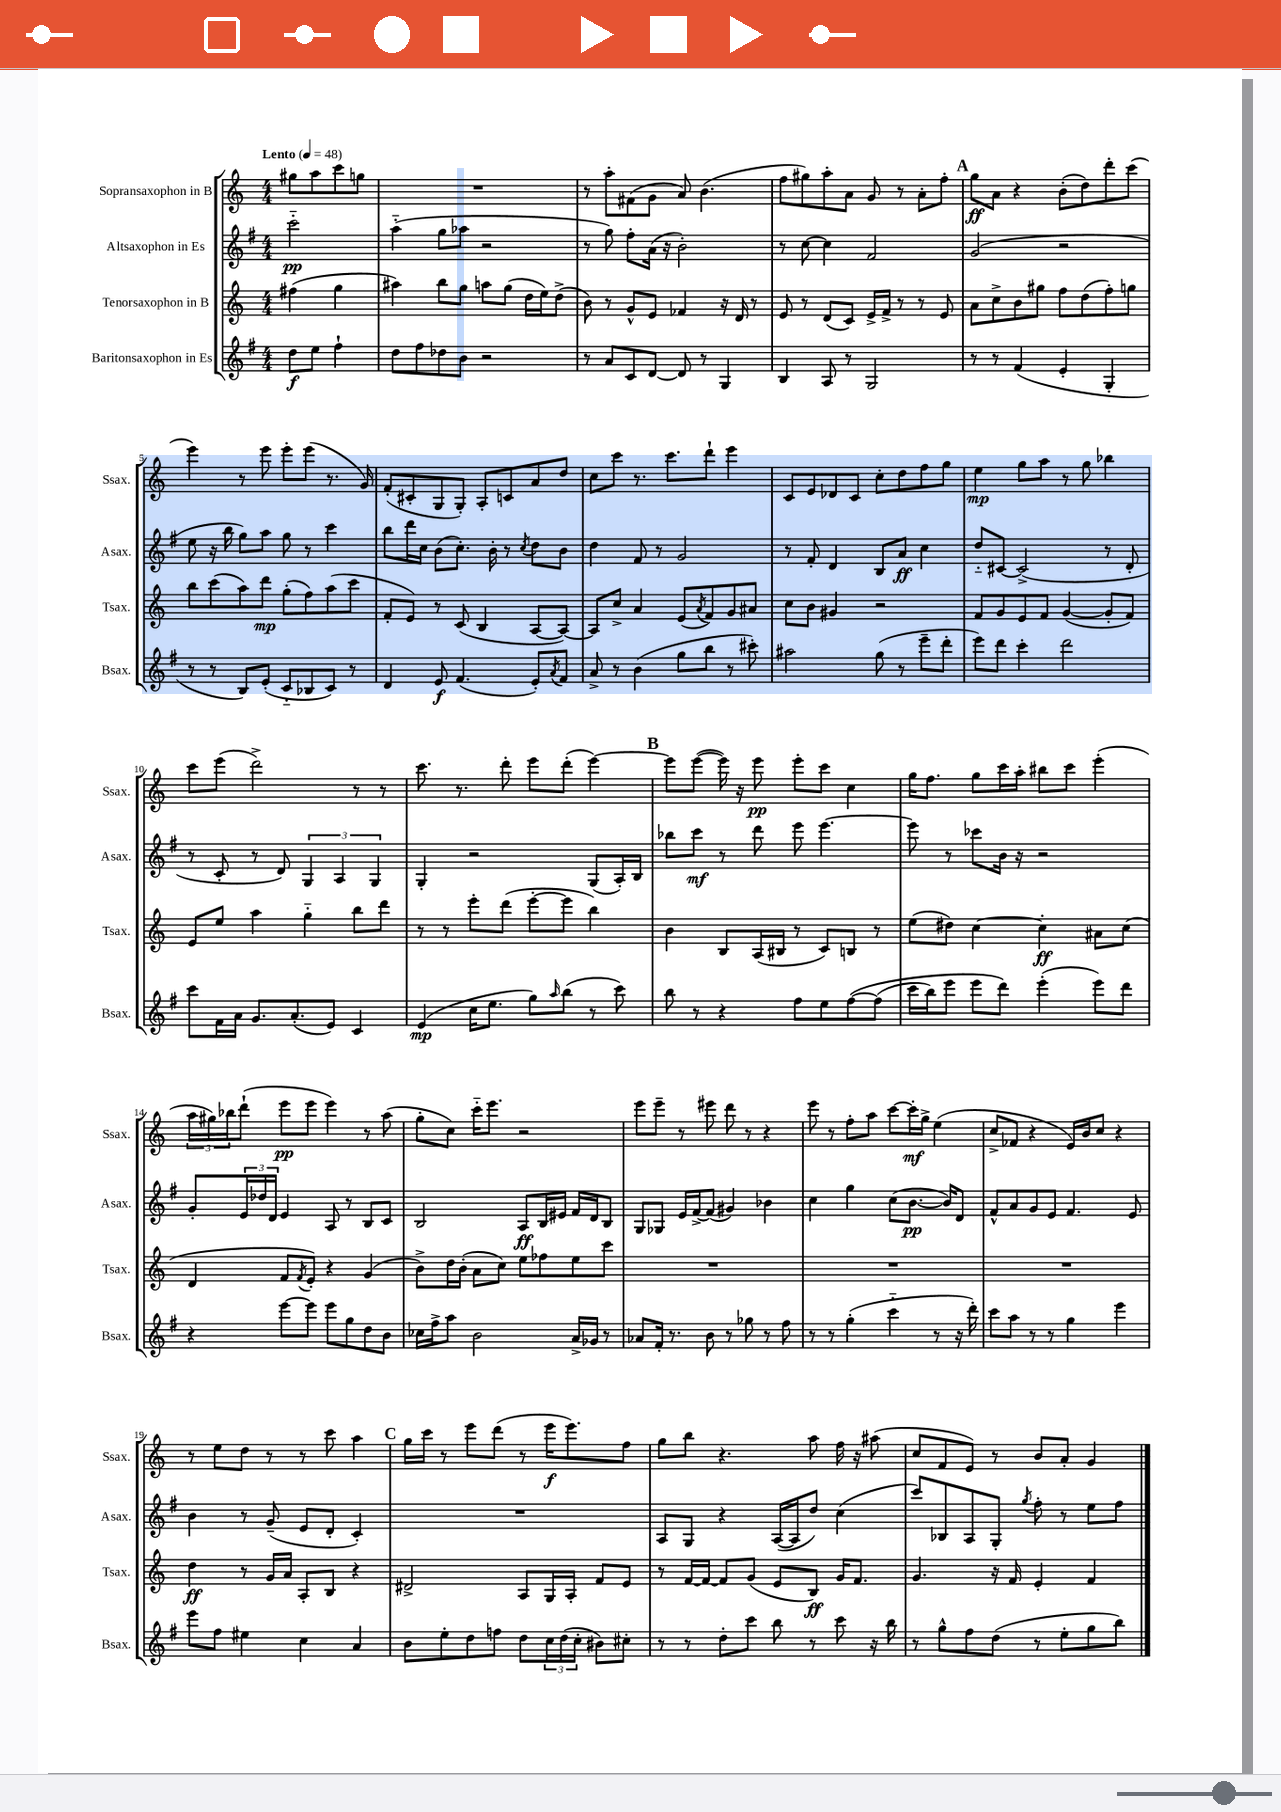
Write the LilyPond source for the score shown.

<<
\new StaffGroup <<
\new Staff = "s0" \with { instrumentName = "Sopransaxophon in B" shortInstrumentName = "Ssax." } {
    \clef treble \key c \major \numericTimeSignature \time 4/4 \partial 2 \tempo "Lento" 4 = 48
    gis''8 a''8 c'''8 g''8 |
    R1 |
    r8 a''8-. fis'8( g'8 a'8) b'4.( |
    f''8 gis''8) a''8-. a'8 g'8 r8 a'8-. f''8-. |
    \mark \markup { \bold "A" } g''8\ff a'8 r4 b'8-.( d''8) d'''8-. c'''8( |
    e'''4) r8 e'''8 e'''8-. e'''8( r8. g'16) |
    f'8-.( cis'8-. g8 g8-.) a8-. c'8 a'8 d''8 |
    c''8 c'''8 r8. c'''8. d'''8-! e'''4 |
    c'8 e'8 des'8 c'8 c''8-. d''8 f''8 g''8 |
    e''4\mp g''8 a''8 r8 g''8 bes''4 |
    c'''8 e'''8( d'''2->) r8 r8 |
    c'''8. r8. d'''8-. e'''8 d'''8-.( e'''4~) |
    \mark \markup { \bold "B" } e'''8 e'''8~( e'''16) r16 e'''8\pp e'''8-. c'''8 c''4 |
    g''16 f''8. g''8 c'''16 a''16-. bis''8 c'''8 e'''4-.( |
    \tuplet 3/2 { a''16 gis''16) bes''16 } d'''8-!( e'''8\pp e'''8 e'''4) r8 a''8( |
    g''8-. c''8) c'''16-_ e'''8. r2 |
    e'''8 e'''8-- r8 eis'''8 d'''8 r8 r4 |
    e'''8 r8 f''8-. a''8 c'''8~ c'''16-.\mf g''16-> e''4( |
    c''8-> fes'8 r4 e'16) b'16 c''8 r4 |
    r8 e''8 d''8 r8 r8 c'''8 a''4 |
    \mark \markup { \bold "C" } g''16 c'''16 r8 e'''8 d'''8( r8 e'''16\f e'''8.) f''8 |
    g''8 b''8 r4. a''8 f''16 r16 ais''8( |
    c''8 f'8 e'8) r8 b'8 a'8-. g'4 \bar "|." |
}
\new Staff = "s1" \with { instrumentName = "Altsaxophon in Es" shortInstrumentName = "Asax." } {
    \clef treble \key g \major \numericTimeSignature \time 4/4 \partial 2
    c'''2-_\pp |
    a''4-_( g''8 aes''8 r2 |
    r8 g''8) fis''8-. a'16( r16 b'2-.) |
    r8 c''8~ c''4 fis'2 |
    \mark \markup { \bold "A" } g'2( r2 |
    e''8 r16 b''16 g''8) a''8 g''8 r8 c'''4 |
    b''8 d'''16 c''16 b'8( c''8.-.) b'16-. r8 \acciaccatura { c''8 } d''8 b'8 |
    d''4 fis'8 r8 g'2 |
    r8 fis'8-. d'4 b8 a'8\ff c''4 |
    d''8-_ cis'8~ cis'2->( r8 d'8-. |
    r8 c'8-. r8 d'8) \tuplet 3/2 { g4 a4 g4 } |
    g4-. r2 g8( a16-.) b16 |
    \mark \markup { \bold "B" } bes''8 c'''8\mf r8 d'''8 e'''8 e'''4.~ |
    e'''8 r8 ces'''8 b'16 r16 r2 |
    g'8-. \tuplet 3/2 { e'16 des''16 d'16 } e'4 a8 r8 b8 c'8 |
    b2 a8\ff b16 eis'16 fis'16 d'16 b8 |
    g8 ges8 e'16 fis'16~-> fis'8( gis'4) bes'4 |
    c''4 g''4 c''8( b'8.~\pp b'16) d'8 |
    fis'8-^ a'8 g'8 e'8 fis'4. e'8 |
    b'4 r8 g'8--( e'8 d'8-. c'4-.) |
    \mark \markup { \bold "C" } R1 |
    a8 g8 r4 a16~( a16 d''8) c''4( |
    c'''8) bes8 a8 g8-. \acciaccatura { g''8 } fis''8-. r8 e''8 fis''8 \bar "|." |
}
\new Staff = "s2" \with { instrumentName = "Tenorsaxophon in B" shortInstrumentName = "Tsax." } {
    \clef treble \key c \major \numericTimeSignature \time 4/4 \partial 2
    fis''4( g''4 |
    ais''4) b''8 g''8 a''8 g''8( d''16 e''16) d''8->( |
    b'8) r8 g'8-^ e'8 fes'4 r16 d'16 r8 |
    e'8 r8 d'8( c'8) e'16-> f'16-> r8 r8 e'8 |
    \mark \markup { \bold "A" } a'8 c''8-> b'8 gis''8 f''8 d''8( f''8-.) g''8 |
    b''8 c'''8( a''8) d'''8\mp g''8-.( f''8) a''8( c'''8 |
    f'8-. e'8) r8 c'8( b4 a8~ a8~) |
    a8 c''8-> a'4 e'8( \acciaccatura { a'8 } f'8) g'8 ais'8 |
    c''8 b'8 gis'4 r2 |
    f'8 g'8 e'8 f'8 g'4~( g'8-. f'8) |
    e'8 e''8 a''4 g''4-_ b''8 d'''8 |
    r8 r8 e'''8-. d'''8( e'''8~-. e'''8 b''4) |
    \mark \markup { \bold "B" } b'4 b8 a16( bis16 r8 c'8) b8 r8 |
    e''8( dis''8) c''4~ c''4-.\ff ais'8 c''8( |
    d'4 f'8 \acciaccatura { f'8 } e'8-.) r4 g'4( |
    b'8->) d''16 b'16-.( a'8 c''8) e''8 fes''8 e''8 c'''8 |
    R1 |
    R1 |
    R1 |
    d''4\ff r8 g'16 a'16 a8-. b8 r4 |
    \mark \markup { \bold "C" } dis'2-> a8 g16 a16-. f'8 e'8 |
    r8 f'16~ f'16~ f'8 g'8( e'8 b8\ff) g'16 f'8. |
    g'4. r16 f'16 e'4-. f'4 \bar "|." |
}
\new Staff = "s3" \with { instrumentName = "Baritonsaxophon in Es" shortInstrumentName = "Bsax." } {
    \clef treble \key g \major \numericTimeSignature \time 4/4 \partial 2
    d''8\f e''8 fis''4-! |
    d''8 fis''8 des''8 b'8 r2 |
    r8 a'8 c'8 d'8~ d'8 r8 g4 |
    b4 a8 r8 g2 |
    \mark \markup { \bold "A" } r8 r8 fis'4( e'4-. g4-. |
    r8 r8 b8) e'8-.( c'8-_ bes8 c'8) r8 |
    d'4 e'8\f fis'4.( e'8-.) \acciaccatura { a'8 } fis'8 |
    a'8-> r8 b'4( g''8 b''8 r8 cis'''8-.) |
    ais''2 g''8( r8 e'''8-- d'''8-. |
    e'''8) d'''8 c'''4-. d'''2 |
    c'''8 fis'16 a'16 g'8. a'8.-.( e'8) c'4 |
    e'4\mp( c''16 e''8. g''8) \grace { a''16 } b''8( r8 c'''8) |
    \mark \markup { \bold "B" } b''8 r8 r4 fis''8 e''8 fis''8~\( fis''8( |
    c'''16 b''16) e'''8 e'''8 d'''8\) e'''4-.( e'''8) d'''8 |
    r4 e'''8~ e'''8 e'''8 g''8 d''8 b'8 |
    ces''16 fis''16-> a''8 b'2 a'16-> ges'16 r8 |
    aes'8 fis'16-. r8. b'8 r8 ges''8 r8 fis''8 |
    r8 r8 g''4-.( c'''4-_ r8 r16 d'''16-.) |
    c'''8 a''8 r8 r8 g''4 e'''4 |
    e'''8 fis''8 eis''4 c''4 a'4 |
    \mark \markup { \bold "C" } b'8 e''8-. d''8 f''8 d''8 \tuplet 3/2 { c''16 d''16( c''16-. } bis'8) cis''8-. |
    r8 r8 d''8-. c'''8 b''8 r8 c'''8 r16 b''16 |
    r8 g''8-^ fis''8 d''8( r8 e''8-. g''8 b''8) \bar "|." |
}
>>
>>
